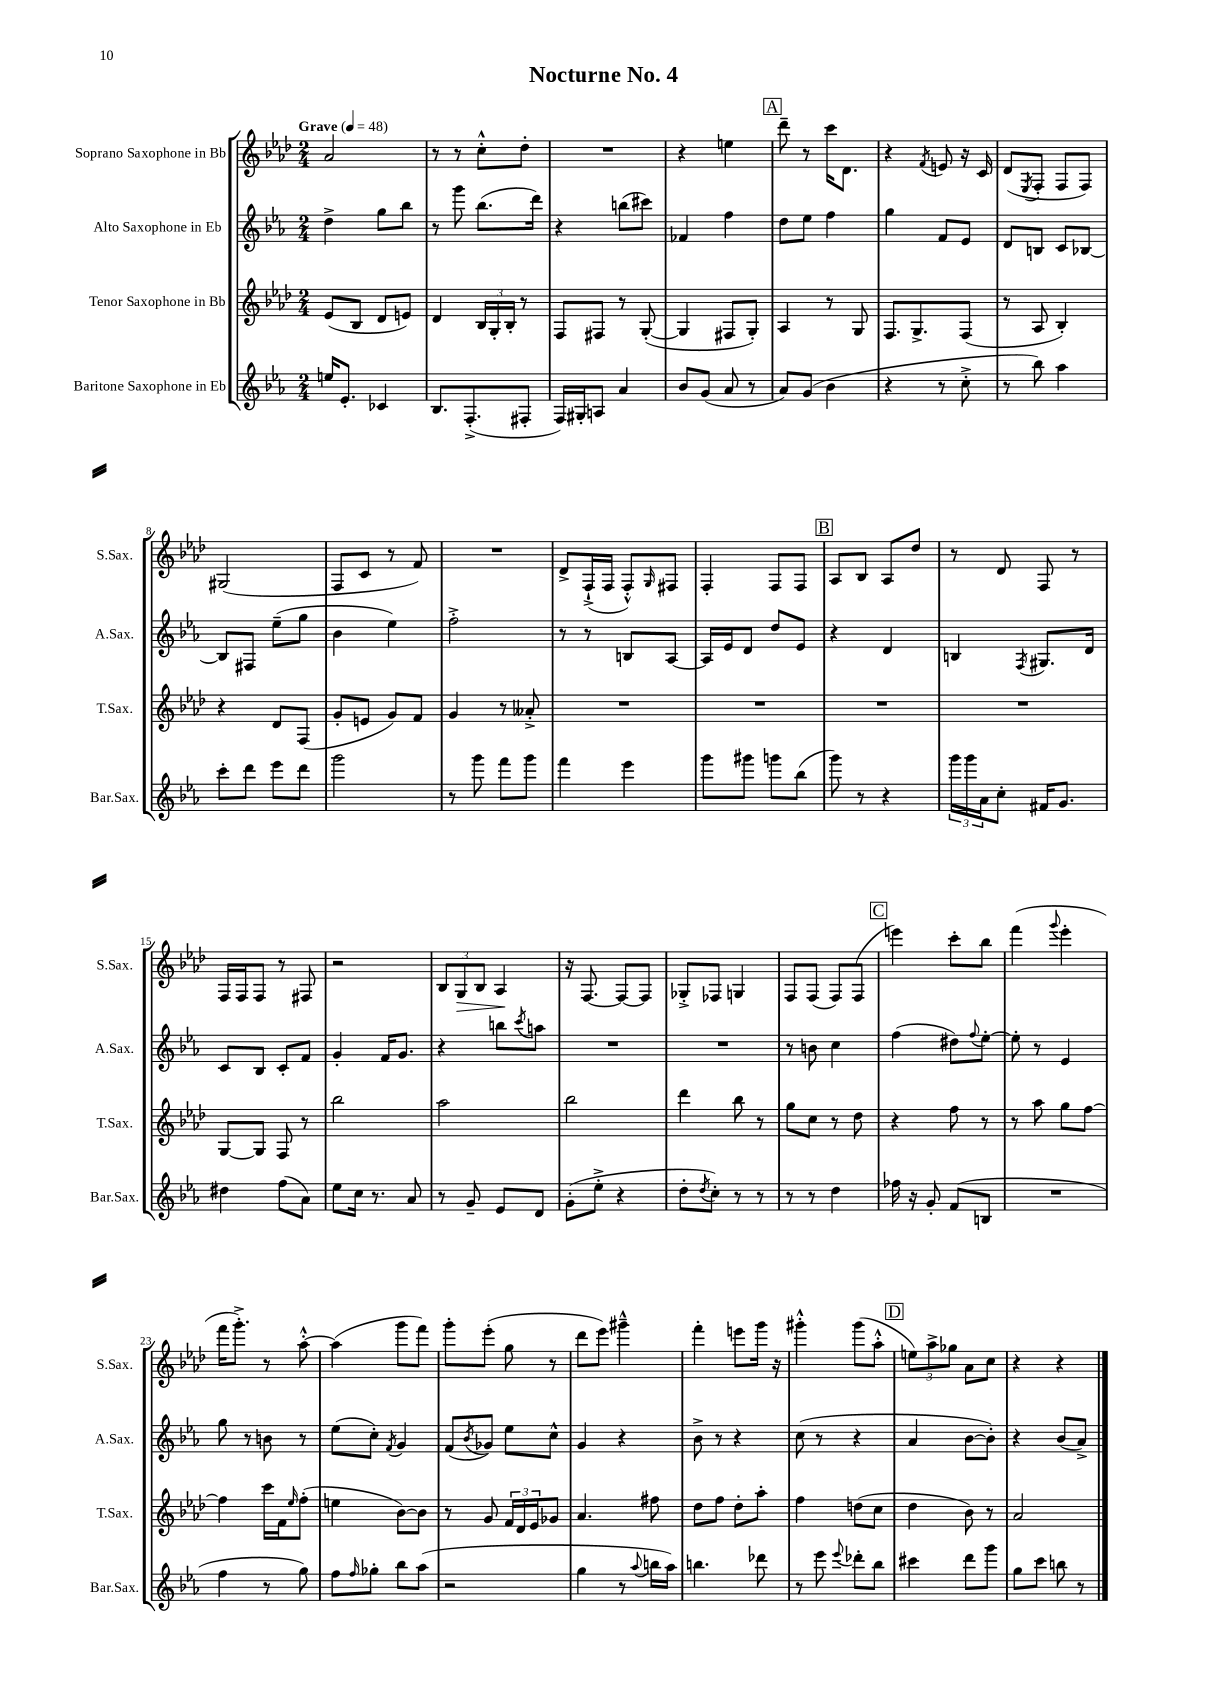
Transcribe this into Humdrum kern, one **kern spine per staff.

**kern	**kern	**kern	**kern	**dynam
*part4	*part3	*part2	*part1	*part1
*staff4	*staff3	*staff2	*staff1	*staff1
*I"Baritone Saxophone in Eb	*I"Tenor Saxophone in Bb	*I"Alto Saxophone in Eb	*I"Soprano Saxophone in Bb	*
*I'Bar.Sax.	*I'T.Sax.	*I'A.Sax.	*I'S.Sax.	*
*clefG2	*clefG2	*clefG2	*clefG2	*
*k[b-e-a-]	*k[b-e-a-d-]	*k[b-e-a-]	*k[b-e-a-d-]	*
*M2/4	*M2/4	*M2/4	*M2/4	*
*MM48	*MM48	*MM48	*MM48	*
=1	=1	=1	=1	=1
!	!	!	!LO:TX:a:B:t=Grave	!
16een/KL	(8e-/L	4dd^\	2a-/	.
8.e-'/J	.	.	.	.
.	8B-/J	.	.	.
4c-X/	8d-/L	8gg\L	.	.
.	8en/J)	8bb-\J	.	.
=2	=2	=2	=2	=2
8.B-/L	4d-/	8r	8r	.
.	.	8ggg\	8r	.
(8.F'^/	.	.	.	.
.	24B-/LL	(8.bb-\L	8cc'^^\L	.
.	24G'/	.	.	.
.	24B-'/JJ	.	.	.
8F#X'/J	8r	.	8dd-'\J	.
.	.	16ddd\Jk)	.	.
=3	=3	=3	=3	=3
16F/LL)	8F/L	4r	2r	.
16G#X'/J	.	.	.	.
8An/J	8F#X/J	.	.	.
4a-/	8r	(8bbn\L	.	.
.	([8G'/	8ccc#X\J)	.	.
=4	=4	=4	=4	=4
8b-/L	4G/]	4f-X/	4r	.
(8g/J	.	.	.	.
8a-/	8F#X/L	4ff\	4een\	.
8r	8G'/J)	.	.	.
!!LO:REH:place=s1:t=A
=5	=5	=5	=5	=5
8a-/L)	4A-/	8dd\L	8ddd-~\	.
(8g/J	.	8ee-\J	8r	.
4b-\	8r	4ff\	16ccc\KL	.
.	.	.	8.d-\J	.
.	8G/	.	.	.
=6	=6	=6	=6	=6
4r	8.F/L	4gg\	4r	.
.	8.G^/	.	.	.
.	.	.	8qf/	.
8r	.	8f/L	8en/	.
8cc'^\	(8F/J	8e-/J	16r	.
.	.	.	16c/	.
=7	=7	=7	=7	=7
8r	8r	8d/L	(8d-/L	.
.	.	.	8qE-/	.
8bb-\)	8A-/	8Bn/J	8F'/J	.
4aa-\	4B-'/)	8c/L	8F/L	.
.	.	[8B-X/J	8F/J)	.
!!LO:LB:g=z
=8	=8	=8	=8	=8
8ccc'\L	4r	8B-/L]	(2G#X/	.
8ddd\J	.	8F#X/J	.	.
8eee-\L	8d-/L	(8ee-~\L	.	.
8ddd\J	(8F/J	8gg\J	.	.
=9	=9	=9	=9	=9
2ggg\	8g'/L	4b-\	8F/L	.
.	8en/J	.	8c/J	.
.	8g/L)	4ee-\)	8r	.
.	8f/J	.	8f/)	.
=10	=10	=10	=10	=10
8r	4g/	2ff'^\	2r	.
8ggg\	.	.	.	.
8fff\L	8r	.	.	.
8ggg\J	8a--X'^/	.	.	.
=11	=11	=11	=11	=11
4fff\	2r	8r	8d-^/L	.
.	.	8r	(16F`^/L	.
.	.	.	16F/JJ	.
4eee-\	.	8Bn/L	8F'^^/L)	.
.	.	.	16qqG/	.
.	.	[8A-/J	8F#X/J	.
=12	=12	=12	=12	=12
8ggg\L	2r	16A-/LL]	4F'/	.
.	.	16e-/J	.	.
8ggg#X\J	.	8d/J	.	.
8gggn\L	.	8dd/L	8F/L	.
(8bb-\J	.	8e-/J	8F/J	.
!!LO:REH:place=s1:t=B
=13	=13	=13	=13	=13
8ggg\)	2r	4r	8A-/L	.
8r	.	.	8B-/J	.
4r	.	4d/	8A-/L	.
.	.	.	8dd-/J	.
=14	=14	=14	=14	=14
24ggg\LL	2r	4Bn/	8r	.
24ggg\	.	.	.	.
24a-\J	.	.	.	.
8cc'\J	.	.	8d-/	.
.	.	8qF/	.	.
16f#X/KL	.	8.G#X/L	8F/	.
8.g/J	.	.	.	.
.	.	.	8r	.
.	.	16d/Jk	.	.
!!LO:LB:g=z
=15	=15	=15	=15	=15
4dd#X\	[8G/L	8c/L	16F/LL	.
.	.	.	16F/J	.
.	8G/J]	8B-/J	8F/J	.
(8ff\L	8F/	8c'/L	8r	.
8a-\J)	8r	8f/J	8F#X/	.
=16	=16	=16	=16	=16
8ee-\L	2bb-\	4g'/	2r	.
16cc\Jk	.	.	.	.
8.r	.	.	.	.
.	.	16f/KL	.	.
.	.	8.g/J	.	.
8a-/	.	.	.	.
=17	=17	=17	=17	=17
8r	2aa-\	4r	12B-/L	.
!	!	!	!	!LO:HP:b
.	.	.	12G/	>
8g~/	.	.	.	.
.	.	.	12B-/J	.
8e-/L	.	8bbn\L	4A-/	.
.	.	8qccc/	.	.
8d/J	.	8aan\J	.	.
.	.	.	.	]
=18	=18	=18	=18	=18
(8g'\L	2bb-\	2r	16r	.
.	.	.	[8.F/	.
8ee-'^\J	.	.	.	.
4r	.	.	8F/L_	.
.	.	.	8F/J]	.
=19	=19	=19	=19	=19
8dd'\L	4ddd-\	2r	8G-X'^/L	.
8qdd/	.	.	.	.
8cc'\J)	.	.	8F-X/J	.
8r	8bb-\	.	4Gn/	.
8r	8r	.	.	.
=20	=20	=20	=20	=20
8r	8gg\L	8r	8F/L	.
8r	8cc\J	8bn\	(8F/J	.
4dd\	8r	4cc\	8F/L)	.
.	8dd-\	.	(8F/J	.
!!LO:REH:place=s1:t=C
=21	=21	=21	=21	=21
16ff-X\	4r	(4ff\	4eeen\)	.
16r	.	.	.	.
8g'/	.	.	.	.
(8f/L	8ff\	8dd#X\L)	8ccc'\L	.
.	.	8qqff/	.	.
8Bn/J	8r	[8ee-'\J	8bb-\J	.
=22	=22	=22	=22	=22
2r	8r	8ee-'\]	(4fff\	.
.	8aa-\	8r	.	.
.	.	.	8qqggg/	.
.	8gg\L	4e-/	4eee-'\	.
.	[8ff\J	.	.	.
!!LO:LB:g=z
=23	=23	=23	=23	=23
4ff\	4ff\]	8gg\	16fff\KL	.
.	.	.	8.ggg'^\J)	.
.	.	8r	.	.
8r	16ccc\LL	8bn\	8r	.
.	16f\J	.	.	.
.	16qqee-/	.	.	.
8gg\)	(8ff'\J	8r	[8aa-'^^\	.
=24	=24	=24	=24	=24
8ff\L	4een\	(8ee-\L	(4aa-\]	.
16qqff/	.	.	.	.
8gg-X'\J	.	8cc'\J)	.	.
.	.	8qf/	.	.
8bb-\L	[8b-\L)	4g/	8ggg\L	.
(8aa-\J	8b-\J]	.	8fff\J)	.
=25	=25	=25	=25	=25
2r	8r	(8f/L	8ggg'\L	.
.	.	8qb-/	.	.
.	8g/	8g-X/J)	(8eee-'\J	.
.	24f/LL	8ee-\L	8gg\	.
.	24d-/	.	.	.
.	24e-/J	.	.	.
.	8g-X/J	8cc^^\J	8r	.
=26	=26	=26	=26	=26
4gg\	4.a-/	4g/	8ddd-\L	.
.	.	.	8eee-\J)	.
8r	.	4r	4ggg#X~^^\	.
8qqaa-/	.	.	.	.
16bbn\LL	8ff#X\	.	.	.
16aa-\JJ)	.	.	.	.
=27	=27	=27	=27	=27
4.bbn\	8dd-\L	8b-^\	4fff'\	.
.	8ff\J	8r	.	.
.	8dd-'\L	4r	8eeen\L	.
8ddd-X\	8aa-'\J	.	16ggg\Jk	.
.	.	.	16r	.
=28	=28	=28	=28	=28
8r	4ff\	(8cc\	4ggg#X'^^\	.
8eee-\	.	8r	.	.
8qqeee-/	.	.	.	.
8ddd-X'\L	(8ddn\L	4r	(8ggg#\L	.
8bb-\J	8cc\J	.	8aa-'^^\J	.
!!LO:REH:place=s1:t=D
=29	=29	=29	=29	=29
4ccc#X\	4dd-\	4a-/	12een\L)	.
.	.	.	12aa-^\	.
.	.	.	12gg-X\J	.
8ddd\L	8b-\)	[8b-\L	8a-\L	.
8ggg\J	8r	8b-'\J])	8cc\J	.
=30	=30	=30	=30	=30
8gg\L	2a-/	4r	4r	.
8ccc\J	.	.	.	.
8bbn\	.	(8b-/L	4r	.
8r	.	8a-^/J)	.	.
==	==	==	==	==
*-	*-	*-	*-	*-
